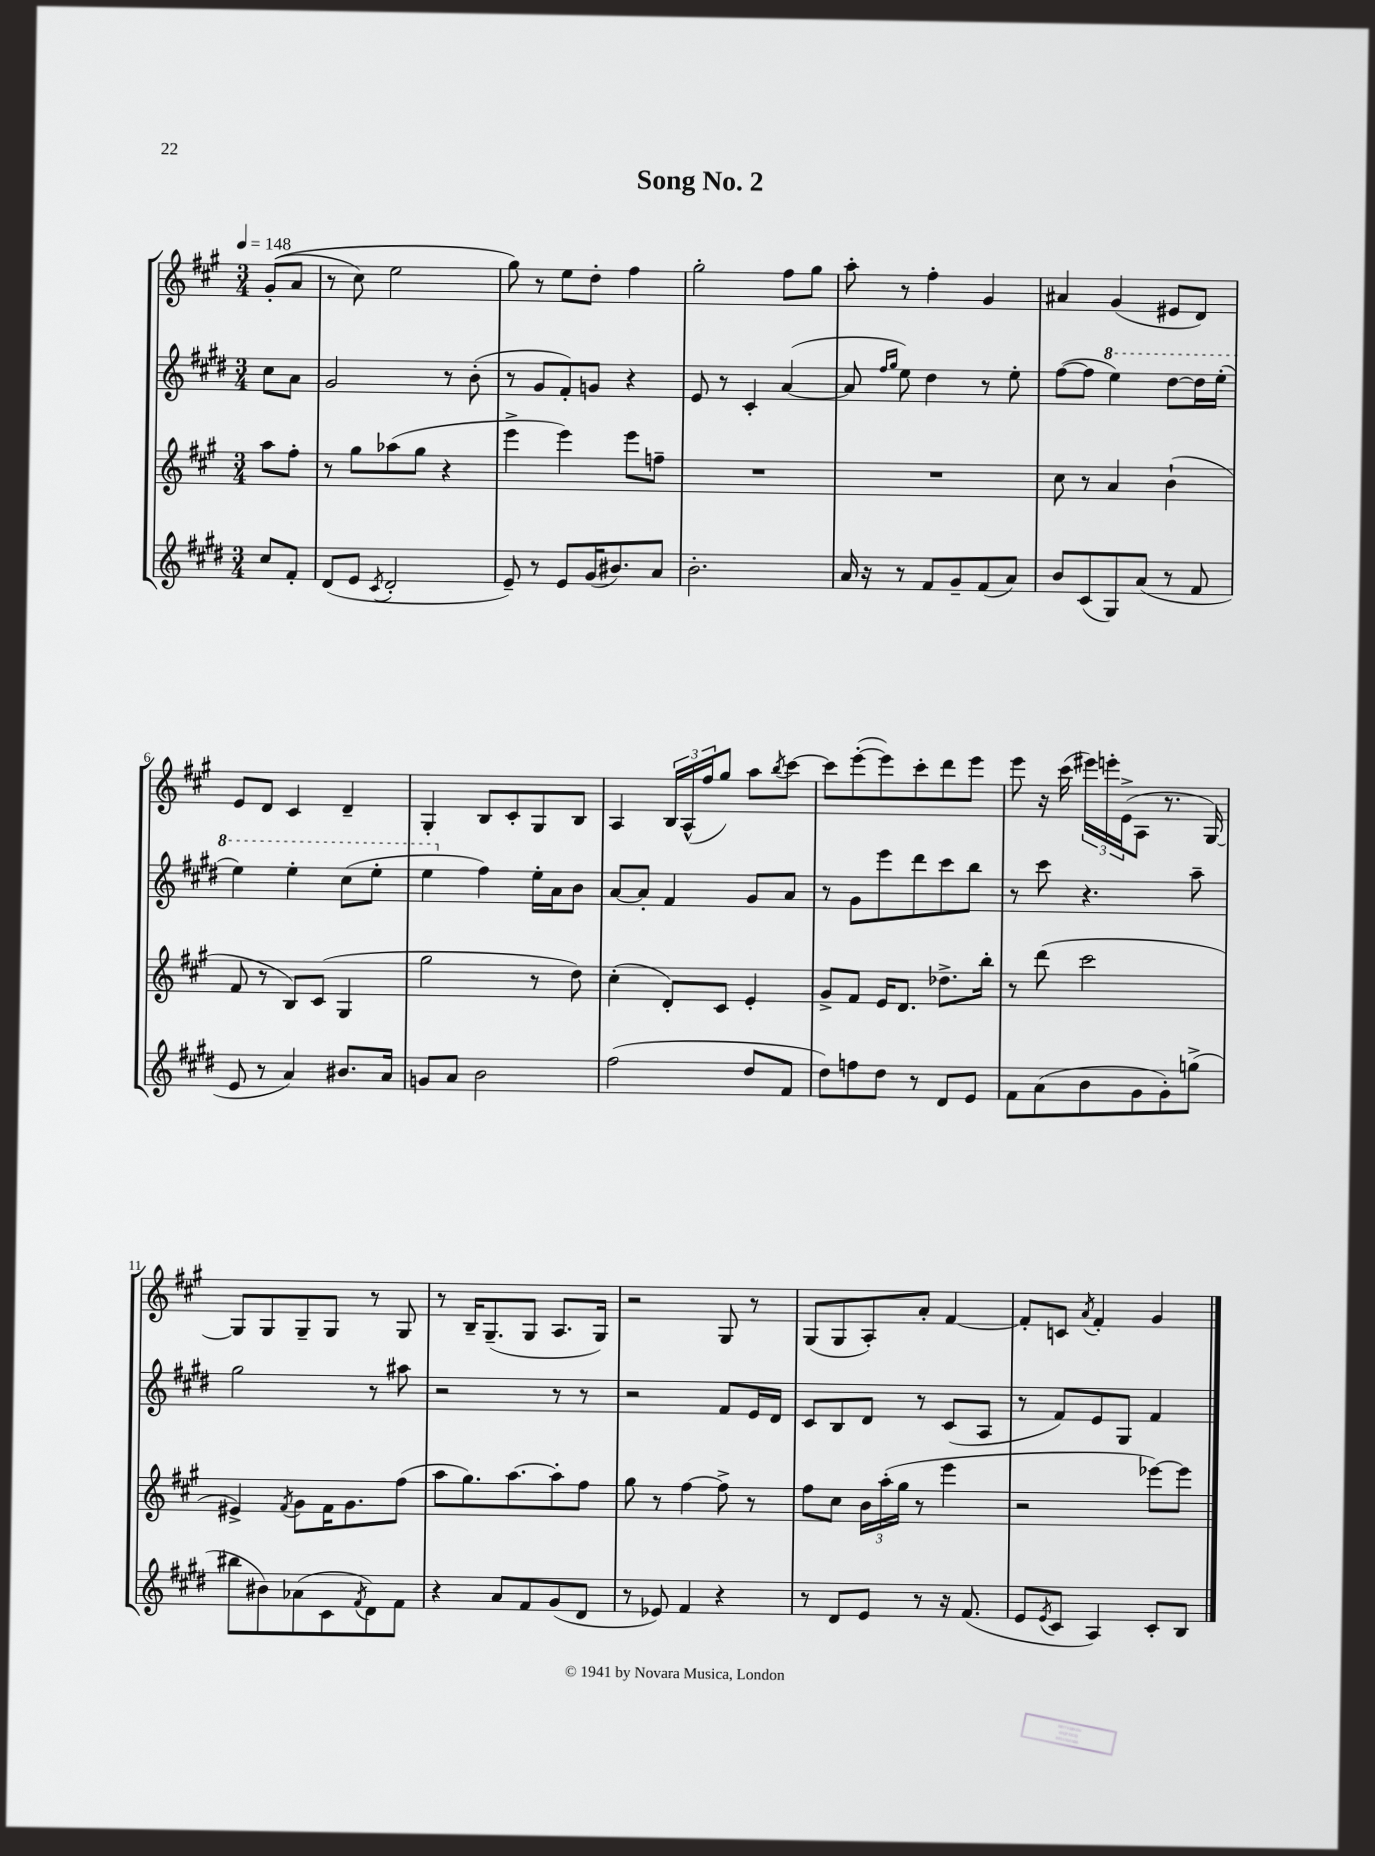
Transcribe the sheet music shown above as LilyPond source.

\header { title = "Song No. 2" }
<<
\new StaffGroup <<
\new Staff = "s0" {
    \clef treble \key a \major \numericTimeSignature \time 3/4 \partial 4 \tempo 4 = 148
    gis'8-.(\( a'8 |
    r8 cis''8) e''2 |
    gis''8\) r8 e''8 d''8-. fis''4 |
    gis''2-. fis''8 gis''8 |
    a''8-. r8 fis''4-. gis'4 |
    ais'4 gis'4( eis'8 d'8) |
    e'8 d'8 cis'4 d'4-- |
    gis4-. b8 cis'8-. gis8 b8 |
    a4 \tuplet 3/2 { b16 a16-^( fis''16 } gis''8) a''8 \acciaccatura { b''8 } cis'''8~ |
    cis'''8 e'''8~-.( e'''8) cis'''8-. d'''8 e'''8 |
    e'''8 r16 cis'''16( \tuplet 3/2 { eis'''16) e'''16-. e'16->( } a8 r8. gis16~) |
    gis8 gis8 gis8-- gis8 r8 gis8 |
    r8 b16-- gis8.--( gis8 a8. gis16) |
    r2 gis8 r8 |
    gis8( gis8 a8-.) a'8-. fis'4~ |
    fis'8-. c'8 \acciaccatura { a'8 } fis'4-. gis'4 \bar "|." |
}
\new Staff = "s1" {
    \clef treble \key e \major \numericTimeSignature \time 3/4 \partial 4
    cis''8 a'8 |
    gis'2 r8 b'8-.( |
    r8 gis'8 fis'8-.) g'8 r4 |
    e'8 r8 cis'4-. a'4~( |
    a'8 \grace { fis''16 gis''16 } e''8) dis''4 r8 e''8-. |
    fis''8~( fis''8 \ottava #1 e'''4) dis'''8~ dis'''16 e'''16-.( |
    e'''4) e'''4-. cis'''8( e'''8-. |
    e'''4 \ottava #0 fis''4) e''16-. a'16 b'8 |
    a'8~ a'8-. fis'4 gis'8 a'8 |
    r8 gis'8 e'''8 dis'''8 cis'''8 b''8 |
    r8 cis'''8 r4. a''8-- |
    gis''2 r8 ais''8 |
    r2 r8 r8 |
    r2 fis'8 e'16 dis'16 |
    cis'8 b8 dis'8 r8 cis'8( a8 |
    r8 fis'8) e'8 gis8 fis'4 \bar "|." |
}
\new Staff = "s2" {
    \clef treble \key a \major \numericTimeSignature \time 3/4 \partial 4
    a''8 fis''8-. |
    r8 gis''8 aes''8( gis''8 r4 |
    e'''4-> e'''4) e'''8 f''8-- |
    R2. |
    R2. |
    cis''8 r8 a'4 b'4-!( |
    fis'8 r8 b8) cis'8( gis4 |
    gis''2 r8 d''8) |
    cis''4-.( d'8-.) cis'8 e'4-. |
    gis'8-> fis'8 e'16 d'8. des''8.-> b''16-. |
    r8 d'''8( cis'''2 |
    eis'4->) \acciaccatura { fis'8 } gis'8 fis'16 gis'8. fis''8( |
    a''8 gis''8.) a''8.~ a''8-. fis''8 |
    gis''8 r8 fis''4~ fis''8-> r8 |
    fis''8 cis''8 \tuplet 3/2 { b'16 a''16-.( gis''16 } r8 e'''4 |
    r2 ees'''8~) ees'''8 \bar "|." |
}
\new Staff = "s3" {
    \clef treble \key e \major \numericTimeSignature \time 3/4 \partial 4
    cis''8 fis'8-. |
    dis'8( e'8 \acciaccatura { cis'8 } dis'2-. |
    e'8--) r8 e'8 gis'16( bis'8.) a'8 |
    b'2.-. |
    a'16 r16 r8 fis'8 gis'8-- fis'8( a'8) |
    b'8 cis'8( gis8) a'8( r8 fis'8 |
    e'8 r8 a'4) bis'8. a'16 |
    g'8 a'8 b'2 |
    fis''2( dis''8 fis'8 |
    dis''8) f''8 dis''8 r8 dis'8 e'8 |
    fis'8 a'8( b'8 gis'8 gis'8-.) g''8->( |
    bis''8 bis'8) aes'8( cis'8 \acciaccatura { fis'8 } dis'8) fis'8 |
    r4 a'8 fis'8 gis'8( dis'8 |
    r8 ees'8) fis'4 r4 |
    r8 dis'8 e'8 r8 r16 fis'8.( |
    e'8 \acciaccatura { e'8 } cis'8 a4) cis'8-. b8 \bar "|." |
}
>>
>>
